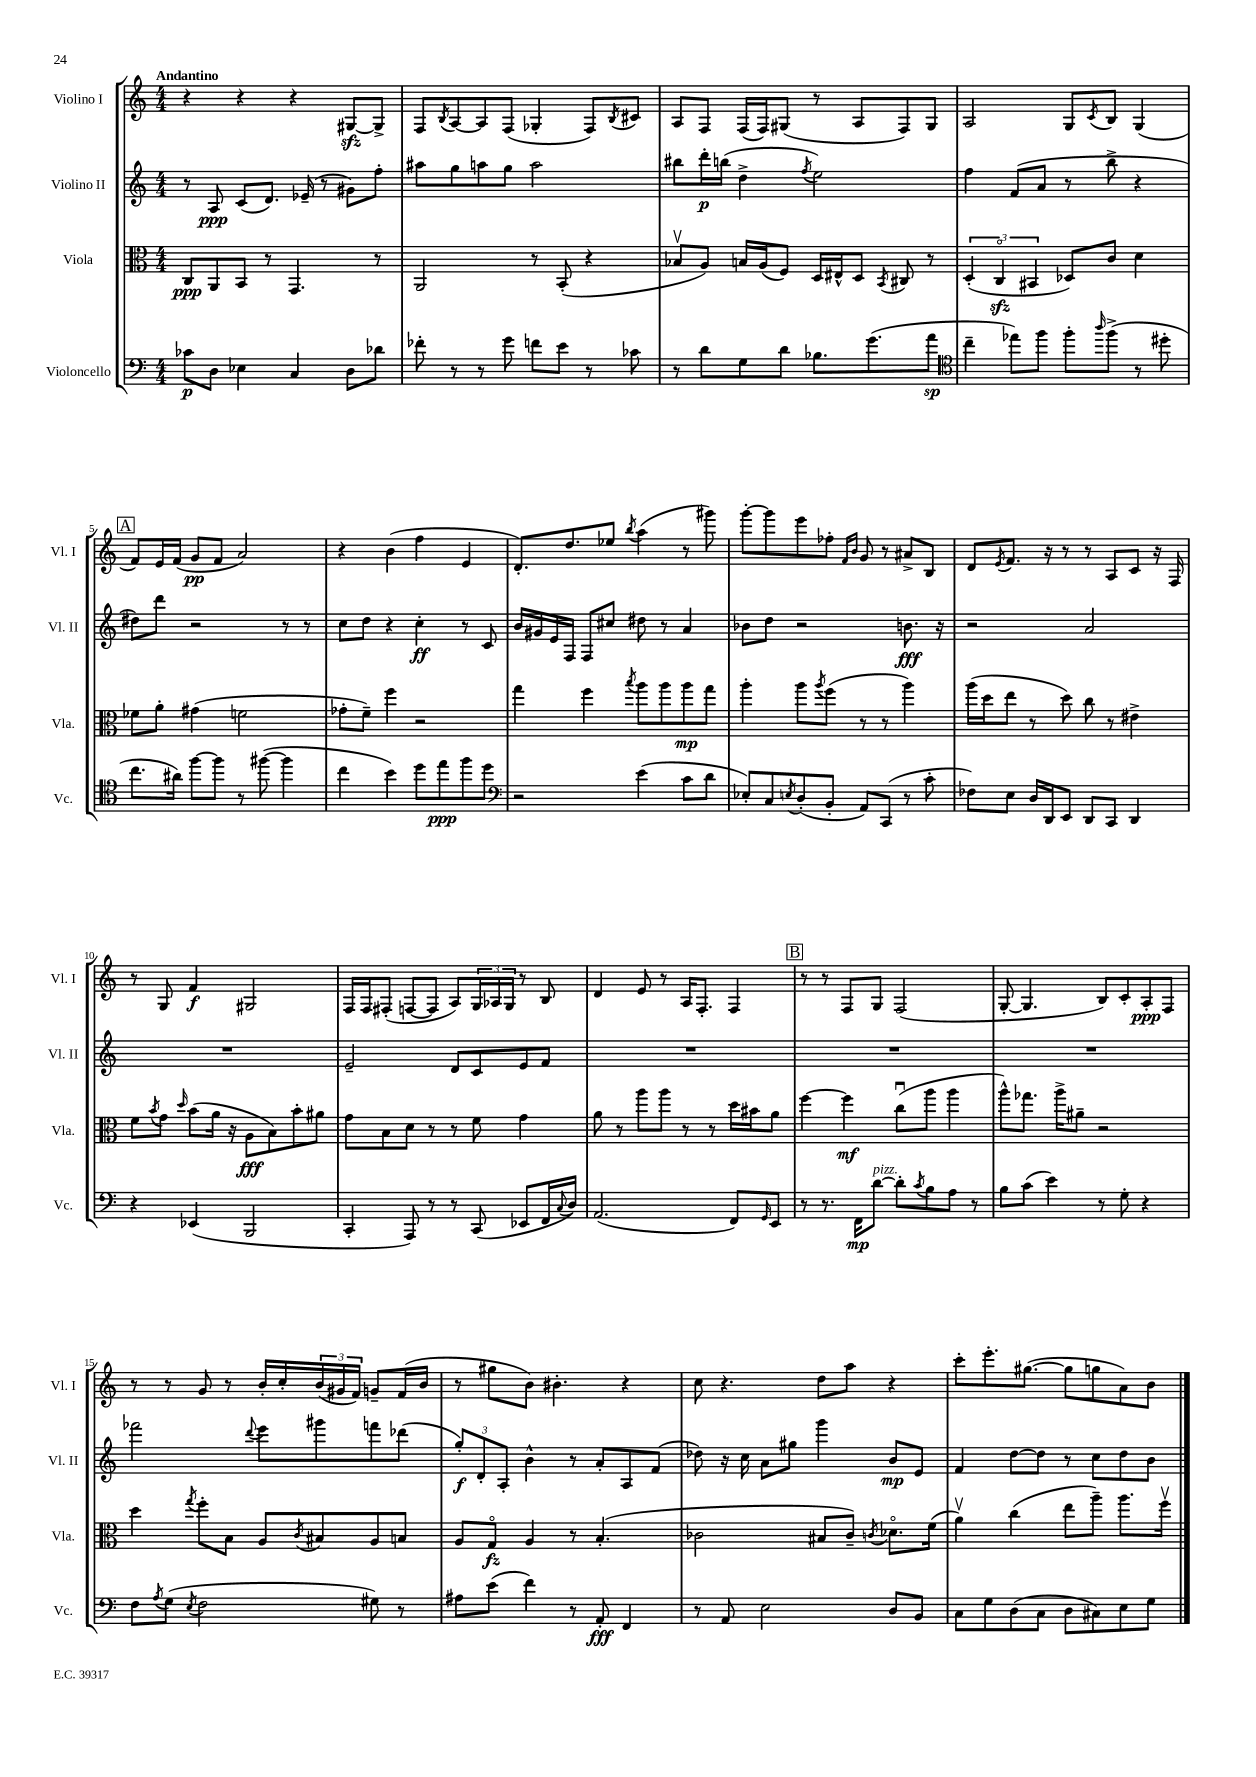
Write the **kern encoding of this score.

**kern	**kern	**kern	**kern
*staff4	*staff3	*staff2	*staff1
*clefF4	*clefC3	*clefG2	*clefG2
*k[]	*k[]	*k[]	*k[]
*M4/4	*M4/4	*M4/4	*M4/4
8c-	8C	8r	4r
8D	8AA	8A	.
4E-	8BB	(8c	4r
.	8r	8.d)	.
4C	4.GG	.	4r
.	.	(16e-~	.
.	.	8r	.
8D	.	8g#)	[8G#
8d-	8r	8ff'	8G#^]
=	=	=	=
8f-'	2AA	8aa#	8F
.	.	.	8qB
8r	.	8gg	[8A
8r	.	8aa	8A]
8g	.	8gg	(8F
8f	8r	2aa	4G-'
8e	(8BB'	.	.
8r	4r	.	8F)
.	.	.	8qB
8c-	.	.	8c#
=	=	=	=
8r	8B-v	8bb#	8A
8d	8A)	16ddd'	8F
.	.	(16bb	.
8G	16B	4dd^	(16F
.	(16A	.	16F)
8d	8F)	.	(8G#
.	.	8qff	.
8.B-	16D	2ee)	8r
.	16E#^^	.	.
.	8D	.	8A
(8.g	.	.	.
.	8qBB	.	.
.	8C#	.	8F)
8a	8r	.	8G#
=	=	=	=
*clefC4	*	*	*
4cc~	(6D'	4ff	2A
.	6Co	.	.
8ee-)	.	(8f	.
.	6BB#	.	.
8ff	.	8a	.
8ff'	8D-)	8r	8G
16qqaa	.	.	8qc
(8ff^	8c	8bb^	8B
8r	4d	4r	(4G
8dd#'	.	.	.
=	=	=	=
8.cc	8f-	8dd#)	8f)
.	8a'	8ddd	16e
16a#)	.	.	(16f
[8ff	(4g#	2r	8g
8ff]	.	.	8f
8r	2f	.	2a)
([8ff#	.	.	.
4ff#]	.	8r	.
.	.	8r	.
=	=	=	=
4cc	8g-'	8cc	4r
.	8f~)	8dd	.
4b)	4ff	4r	(4b
8dd	2r	4cc'	4ff
8ee	.	.	.
8ff	.	8r	4e
8dd	.	8c	.
=	=	=	=
*clefF4	*	*	*
2r	4gg	16b	8.d')
.	.	16g#	.
.	.	16e	.
.	.	16F	8.dd
.	4ff	8F	.
.	.	8cc#	8ee-
.	8qbb	.	8qbb
(4e	8aa	8dd#	(4aa
.	8aa	8r	.
8c	8aa	4a	8r
8d	8gg	.	8ggg#)
=	=	=	=
8E-')	4aa'	8b-	[8ggg'
8C	.	8dd	8ggg]
8qE	.	.	.
(8D'	8aa	2r	8eee
.	8qaa	.	.
8BB'	(8ff	.	8ff-'
.	.	.	16qqf
.	.	.	16qqb
8AA)	8r	.	8g
(8CC	8r	.	8r
8r	4aa)	8.b	8a#^
8c'	.	.	8B
.	.	16r	.
=	=	=	=
8F-)	(16aa	2r	8d
.	16dd	.	.
.	.	.	8qe
8E	8ee	.	8.f
16D	8r	.	.
16DD	.	.	16r
8EE	8dd)	.	8r
8DD	8cc	2a	8r
8CC	8r	.	8A
4DD	4e#^	.	8c
.	.	.	16r
.	.	.	16F
=	=	=	=
4r	8f	1r	8r
.	8qb	.	.
.	8g	.	8G
.	16qqdd	.	.
(4EE-	(8b	.	4f
.	16a	.	.
.	16r	.	.
2BBB	8A	.	2G#
.	8B)	.	.
.	8b'	.	.
.	8a#	.	.
=	=	=	=
4CC'	8g	2e~	16F
.	.	.	16F
.	8B	.	(8F#'
8AAA)	8d	.	[8F
8r	8r	.	8F]
8r	8r	8d	8A)
(8CC	8f	8c	24G
.	.	.	24A-
.	.	.	24G
8EE-	4g	8e	8r
16FF	.	8f	8B
8qqC	.	.	.
16D)	.	.	.
=	=	=	=
(2.AA	8a	1r	4d
.	8r	.	.
.	8aa	.	8e
.	8aa	.	8r
.	8r	.	16A
.	.	.	8.F'
.	8r	.	.
8FF)	16dd	.	4F
.	16b#	.	.
16qqGG	.	.	.
8EE	8a	.	.
=	=	=	=
8r	[4ff	1r	8r
8.r	.	.	8r
.	4ff]	.	8F
16FF	.	.	.
[8d	.	.	8G
8d']	(8ccu	.	(2F
8qc	.	.	.
8B	8aa	.	.
8A	4aa	.	.
8r	.	.	.
=	=	=	=
8B	8aa^^)	1r	[8G'
(8c	8.gg-	.	4.G]
4e)	.	.	.
.	16aa^	.	.
.	8a#~	.	.
8r	2r	.	8B)
8G'	.	.	8c'
4r	.	.	8A'
.	.	.	8F
=	=	=	=
8F	4dd	2fff-	8r
8qA	.	.	.
(8G	.	.	8r
8qE	8qgg	.	.
2F	8ff'	.	8g
.	8B	.	8r
.	.	8qqddd	.
.	8A	8eee	16b'
.	.	.	16cc'
.	8qc	.	.
.	8B#	8ggg#	(24b
.	.	.	24g#
.	.	.	24f)
8G#)	8A	8fff	8g~
8r	8B	(8ddd-	(16f
.	.	.	16b
=	=	=	=
8A#	8A	12gg')	8r
.	.	12d'	.
(8e	8Go	.	8gg#
.	.	12A'	.
4f)	4A	4b^^	8b)
.	.	.	4.b#'
8r	8r	8r	.
8AA'	(4.B'	8a'	.
4FF	.	8A	4r
.	.	(8f	.
=	=	=	=
8r	2c-	8dd-)	8cc
8AA	.	16r	4.r
.	.	16cc	.
2E	.	8a	.
.	.	8gg#	.
.	8B#	4ggg	8dd
.	8c-~)	.	8aa
.	8qc	.	.
8D	8.d-o	8b	4r
8BB	.	8e	.
.	(16f	.	.
=	=	=	=
8C	4av)	4f	8ccc'
8G	.	.	8.eee'
(8D	(4cc	[8dd	.
.	.	.	([8.gg#
8C	.	8dd]	.
8D	8ee	8r	8gg#]
8C#)	8aa~)	8cc	8gg
8E	8.aa	8dd	8a)
8G	.	8b	8b
.	16ffv	.	.
==	==	==	==
*-	*-	*-	*-
